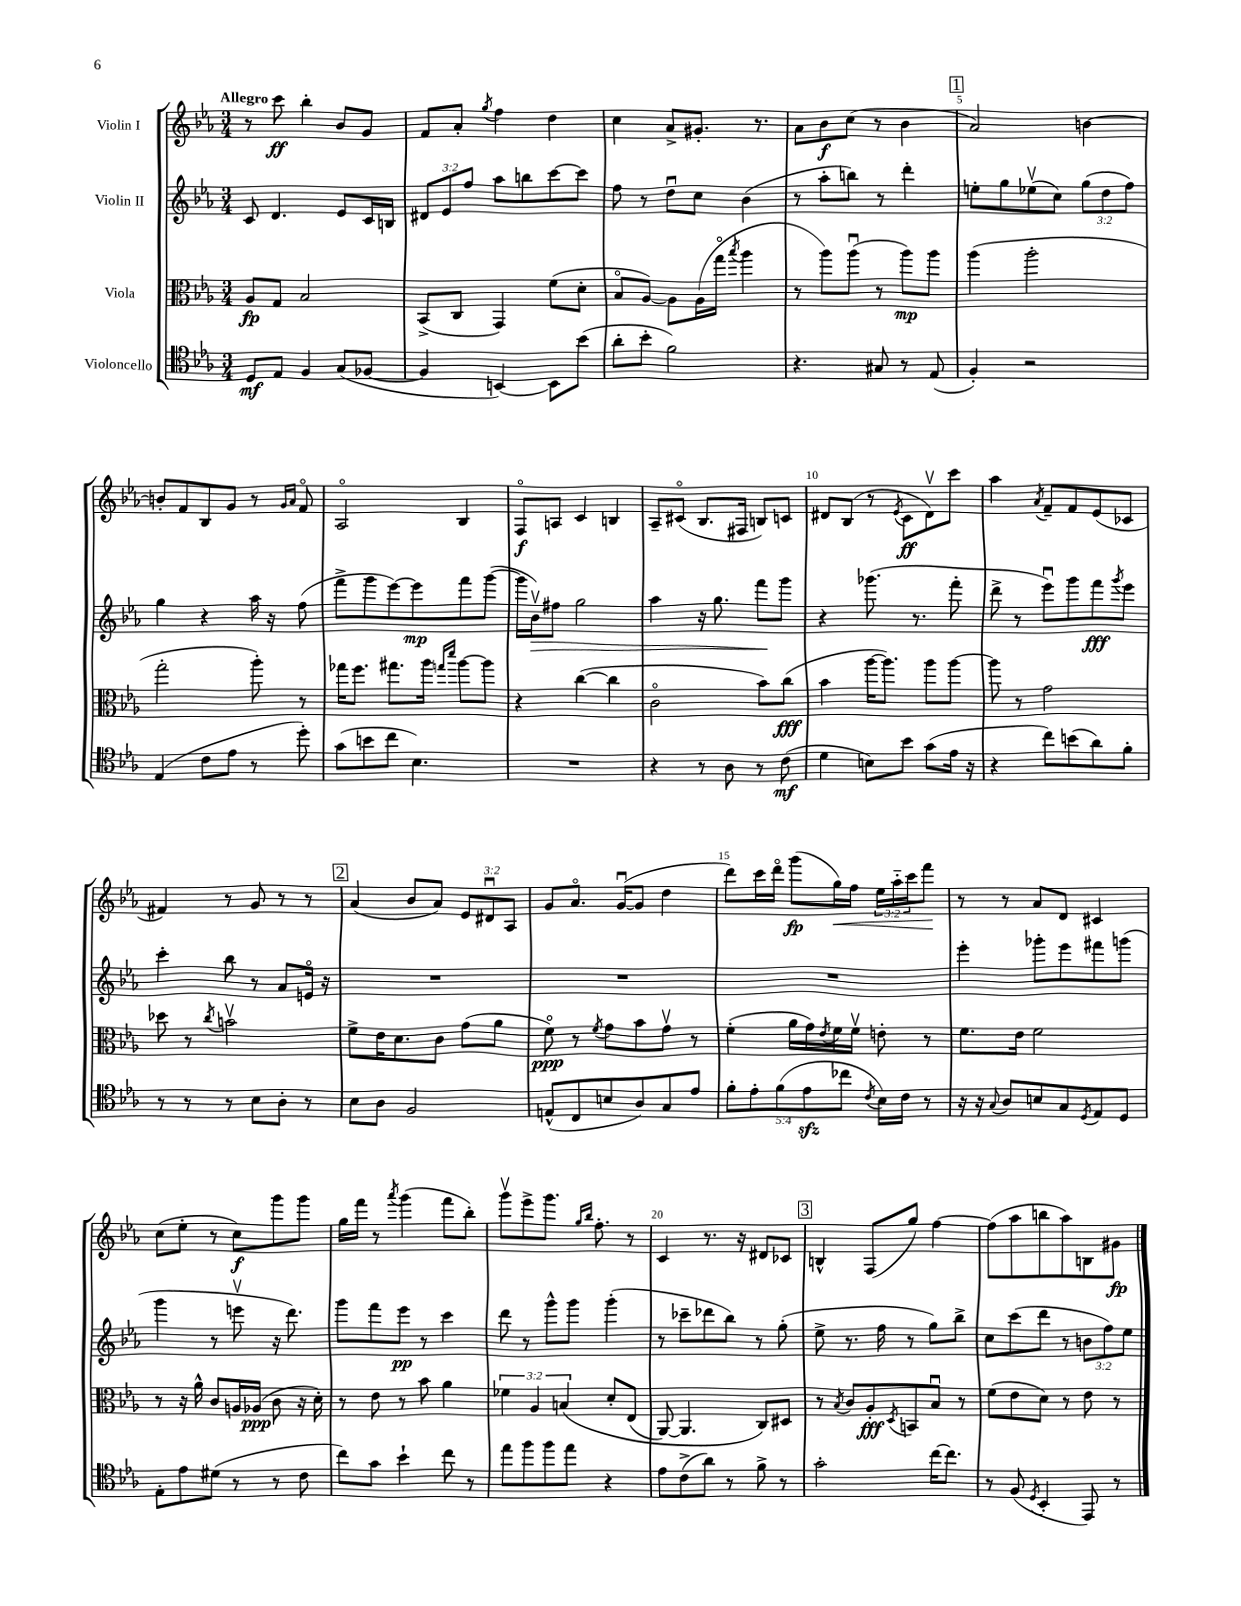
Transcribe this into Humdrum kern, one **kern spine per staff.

**kern	**kern	**kern	**kern
*staff4	*staff3	*staff2	*staff1
*clefC4	*clefC3	*clefG2	*clefG2
*k[b-e-a-]	*k[b-e-a-]	*k[b-e-a-]	*k[b-e-a-]
*M3/4	*M3/4	*M3/4	*M3/4
8D/L	8A-/L	8c/	8r
8E-/J	8G/J	4.d/	8ccc\
4F/	2B-/	.	4bb-'\
(8G/L	.	8e-/L	8b-/L
[8F-/J	.	16c/L	8g/J
.	.	16B/JJ	.
=	=	=	=
4F-/]	(8BB-^/L	12d#/L	8f/L
.	.	12e-/	.
.	8C/J	.	8a-'/J
.	.	12ff/J	.
.	.	.	8qgg/
[4BB/)	4GG/)	8aa-\L	4ff\
.	.	8bb\	.
8BB\]L	(8f\L	[8ccc\	4dd\
(8b-\J	8d'\J	8ccc\]J	.
=	=	=	=
8a-'\L	8B-o/L	8ff\	4cc\
8b-'\J	[8A-/J)	8r	.
2f\)	8A-\]L	8ddu\L	8a-^/L
.	(16A-\L	8cc\J	8.g#'/J
.	16ggo\JJ	.	.
.	8qbb-/	.	.
.	4aa-\	(4b-\	.
.	.	.	8.r
=	=	=	=
4.r	8r	8r	8a-\L
.	8aa-\L)	8aa-'\L	8b-\
.	(8aa-u\J	8bb\J)	(8cc\J
8G#/	8r	8r	8r
8r	8aa-\L)	4ddd'\	4b-\
(8E-/	8aa-\J	.	.
=	=	=	=
4F'/)	(4aa-\	8ee'\L	2a-/)
.	.	8gg\	.
2r	2aa-'\	(8ee-v\	.
.	.	8cc\J)	.
.	.	(12gg\L	[4b\
.	.	12dd\	.
.	.	12ff\J)	.
=	=	=	=
(4E-/	2gg'\	4gg\	8b'/]L
.	.	.	8f/
8c\L	.	4r	8B-/
8e-\J	.	.	8g/J
8r	8aa-'\)	16aa-\	8r
.	.	16r	.
.	.	.	16qqg/LL
.	.	.	16qqa-/JJ
8dd'\)	8r	(8ff\	8fo/
=	=	=	=
(8g\L	16gg-\LK	8fff^\L	2A-o/
.	8.ff\J	.	.
8b\	.	8ggg\	.
8cc\J	8.gg#\L	[8eee-\)	.
4.B-\)	.	8eee-\]	.
.	16aa-\Jk	.	.
.	16qqgg/LL	.	.
.	16qqddd/JJ	.	.
.	[8aa-\L	8fff\	4B-/
.	8aa-\]J	([8ggg\J	.
=	=	=	=
2.r	4r	16ggg\]LL	8Fo/L
.	.	16b-v\J)	.
.	.	8ff#\J	8A/J
.	([4cc\	2gg\	4c/
.	4cc\]	.	4B/
=	=	=	=
4r	2co\	4aa-\	8A-~/L
.	.	.	(8c#o/J
8r	.	16r	8.B-/L
.	.	8.gg\	.
8A-\	.	.	.
.	.	.	16F#/Jk
8r	8b-\L)	8fff\L	8B/L)
(8c\	(8cc\J	8ggg\J	8c/J
=	=	=	=
4d\	4b-\	4r	8d#/L
.	.	.	(8B-/J
8B\L)	[16aa-\LK	(8.ggg-\	8r
.	8.aa-\]J)	.	.
.	.	.	8qe-/
8b-\J	.	.	8c\L
.	.	8.r	.
(8g\L	8aa-\L	.	8d#v\)
16e-\Jk	[8aa-\J	8fff'\	8ccc\J
16r	.	.	.
=	=	=	=
4r	8aa-\]	8ddd^\	4aa-\
.	8r	8r	.
.	.	.	8qa-/
8cc\L)	2g\	8eee-u\L)	8f~/L
(8b\	.	8ggg\	8f/
8a-\)	.	8fff\	(8e-/
.	.	8qggg/	.
8f'\J	.	8eee-\J	8c-/J
=	=	=	=
8r	8dd-\	4ccc'\	4f#/)
8r	8r	.	.
.	8qcc/	.	.
8r	2bv\	8bb-\	8r
8B-\L	.	8r	8g/
8A-'\J	.	8a-/L	8r
8r	.	16eo/Jk	8r
.	.	16r	.
=	=	=	=
8B-\L	8f^\L	2.r	(4a-/
8A-\J	16e-\K	.	.
.	8.d\	.	.
2F/	.	.	8b-/L
.	8c\J	.	8a-/J)
.	(8g\L	.	12e-/L
.	.	.	12d#u/
.	8a-\J	.	.
.	.	.	12A-/J
=	=	=	=
(8E^^/L	8fo\)	2.r	8g/L
8C/	8r	.	8.a-o/J
.	8qf/	.	.
8B/	8g\L	.	.
.	.	.	([16gu/LK
8A-/)	8b-\	.	8g/]J
8G/	8gv\J	.	4dd\
8e-/J	8r	.	.
=	=	=	=
10f'\L	(4f'\	2.r	8ddd\L)
10e-'\	.	.	.
.	.	.	16ccc\L
.	.	.	16dddo\JJ
(10f\	.	.	.
.	16a-\LL	.	(8ggg\L
10e-\	.	.	.
.	16g\)	.	.
.	8qe-/	.	.
.	16f\	.	16gg\L)
10cc-\J	.	.	.
.	16fv\JJ	.	16ff\JJ
8qc/	.	.	.
16B-\LL)	8e'\	.	24ee-\LL
.	.	.	24aa-'~\
16c\JJ	.	.	.
.	.	.	24ccc\J
8r	8r	.	8fff\J
=	=	=	=
16r	8.f\L	4eee-'\	8r
16r	.	.	.
8qqG/	.	.	.
8A-/L	.	.	8r
.	16e-\Jk	.	.
8B/	2f\	8ggg-'\L	8a-/L
8G/	.	8eee-\	8d/J
8qD/	.	.	.
8E-/	.	8fff#\	4c#/
8D/J	.	(8ggg\J	.
=	=	=	=
8E-'\L	8r	4ggg\	(8cc\L
8e-\	16r	.	8ee-'\J
.	16a-^^\	.	.
(8d#\J	8c/L	8r	8r
8r	16A/L	8eeev\	8cc\L)
.	(16A-/JJ	.	.
8r	8c\	16r	8ggg\
.	.	8.ddd\)	.
8c\	16r	.	8ggg\J
.	16d'\)	.	.
=	=	=	=
8cc\L)	8r	8ggg\L	16gg\LL
.	.	.	16fff\JJ
8g\J	8e-\	8fff\	8r
.	.	.	8qaaa-/
4b-`\	8r	8eee-\J	(4ggg\
.	8b-\	8r	.
8cc\	4a-\	4ccc\	8fff\L
8r	.	.	8bb-'\J)
=	=	=	=
8ee-\L	6f-\	8ddd\	8gggv\L
8ff\	.	8r	8eee-^\
.	6A-/	.	.
8ff\	.	8ggg^^\L	8.ggg\J
.	&(6B/	.	.
8ee-\J	.	8ggg\J	.
.	.	.	16qqgg/LL
.	.	.	16qqbb-/JJ
.	.	.	8.ff'\
4r	8d'/L	(4ggg'\	.
.	(8E-/J	.	8r
=	=	=	=
8e-\L	[8AA-/)	8r	4c/
(8c^\	4.AA-/]	8ccc-~\L	.
8a-\J)	.	8ddd-\	8.r
8r	.	8bb-\J)	.
.	.	.	16r
8f^\	8C/L&)	8r	8d#/L
8r	8D#/J	(8gg'\	8c-/J
=	=	=	=
2g'\	8r	8ee-^\	4B^^/
.	8qB-/	.	.
.	8c/L	8.r	.
.	8A-'/	.	(8F/L
.	.	16ff\	.
.	8qD/	.	.
.	8BB/	8r	8gg/J)
[16cc\LK	8B-u/J	8gg\L)	[4ff\
8.cc\]J	.	.	.
.	8r	8bb-^\J	.
=	=	=	=
8r	(8f\L	8cc\L	(8ff\]L
(8F/	8e-\	(8ccc\	8aa-\
8qD/	.	.	.
4BB-'/	8d\J)	8ddd\J	8bb\
.	8r	8r	8aa-\)
8EE-/)	8e-\	12b\L	8B\
.	.	12ff\)	.
8r	8r	.	8g#\J
.	.	12ee-\J	.
==	==	==	==
*-	*-	*-	*-
